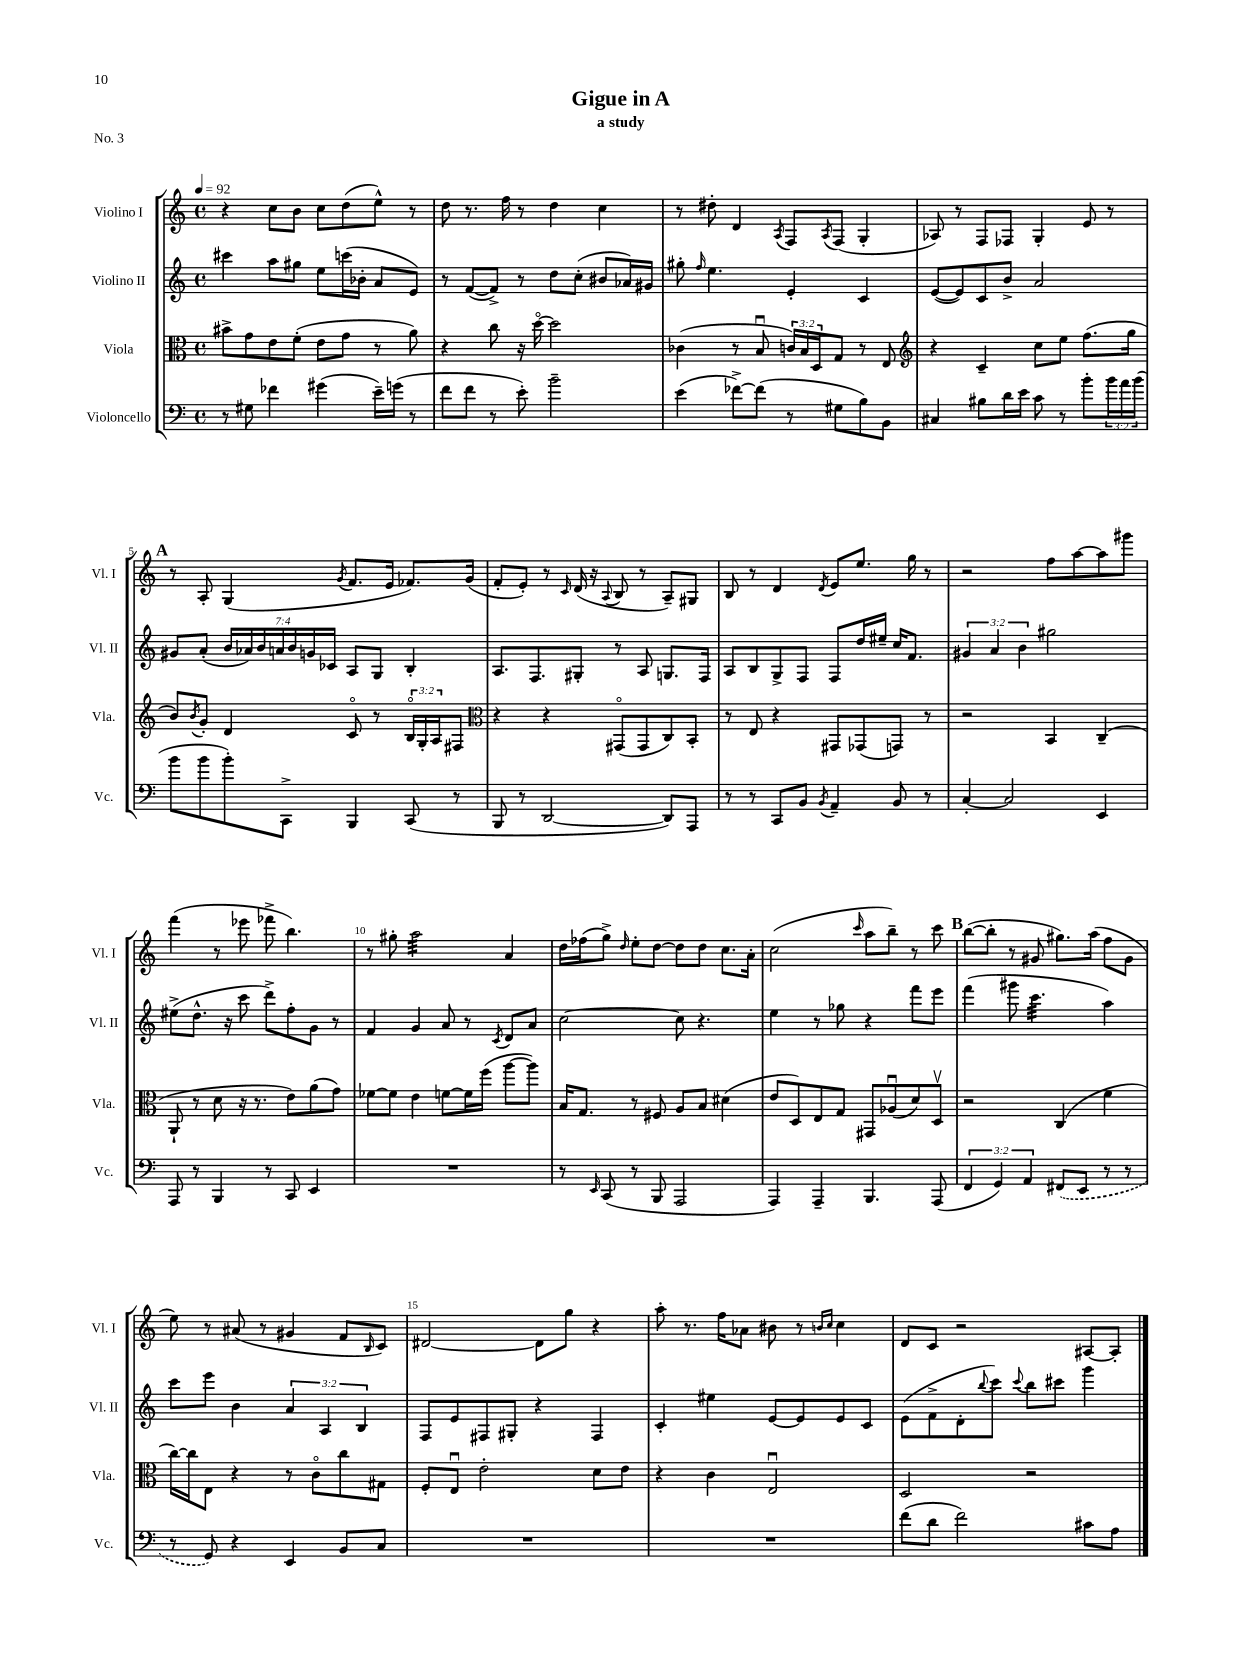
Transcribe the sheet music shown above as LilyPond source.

\header { title = "Gigue in A" subtitle = "a study" piece = "No. 3" }
<<
\new StaffGroup <<
\new Staff = "s0" \with { instrumentName = "Violino I" shortInstrumentName = "Vl. I" } {
    \clef treble \key c \major \defaultTimeSignature \time 4/4 \tempo 4 = 92
    r4 c''8 b'8 c''8 d''8( e''8-^) r8 |
    d''8 r8. f''16 r8 d''4 c''4 |
    r8 dis''8-. d'4 \acciaccatura { a8 } f8 \acciaccatura { a8 } f8( g4-. |
    aes8) r8 f8 fes8 g4-. e'8 r8 |
    \mark \markup { \bold "A" } r8 a8-. g4( \acciaccatura { g'8 } f'8. e'16 fes'8.) g'16( |
    f'8-. e'8-.) r8 \grace { c'16 } d'16( r16 \appoggiatura { a8 } b8 r8 a8--) gis8 |
    b8 r8 d'4 \acciaccatura { d'8 } e'8 e''8. g''16 r8 |
    r2 f''8 a''8~ a''8 gis'''8 |
    f'''4( r8 ees'''8 fes'''8-> b''4.) |
    r8 gis''8-. a''2:32 a'4 |
    d''16 fes''16( g''8->) \grace { d''16 } e''8-. d''8~ d''8 d''8 c''8. a'16-. |
    c''2( \grace { c'''16 } a''8 b''8--) r8 c'''8 |
    \mark \markup { \bold "B" } b''8~( b''8-. r8 gis'8 gis''8.) a''16( f''8 gis'8 |
    e''8) r8 ais'8( r8 gis'4 f'8 \grace { b16 } c'8) |
    dis'2~ dis'8 g''8 r4 |
    a''8-. r8. f''16 aes'8 bis'8 r8 \grace { b'16 c''16 } c''4 |
    d'8 c'8 r2 ais8~ ais8-. \bar "|." |
}
\new Staff = "s1" \with { instrumentName = "Violino II" shortInstrumentName = "Vl. II" } {
    \clef treble \key c \major \defaultTimeSignature \time 4/4 \override Staff.TupletNumber.text = #tuplet-number::calc-fraction-text
    cis'''4 a''8 gis''8 e''8 c'''16( bes'16-. a'8 e'8) |
    r8 f'8~( f'8->) r8 d''8 c''8-.( bis'8 aes'16) gis'16 |
    gis''8-. \grace { f''16 } e''4. e'4-. c'4 |
    e'8~( e'8) c'8 b'8-> a'2 |
    \mark \markup { \bold "A" } gis'8 a'8-.( \tuplet 7/4 { b'16 aes'16) b'16 a'16 b'16 g'16 ces'16 } a8 g8 b4-. |
    a8. f8. gis8-. r8 a8 g8. f16 |
    a8 b8 g8-> f8 f8 d''16 eis''16-- c''16 f'8. |
    \tuplet 3/2 { gis'4 a'4 b'4 } gis''2 |
    eis''8->( d''8.-^ r16 c'''8 d'''8->) f''8-. g'8 r8 |
    f'4 g'4 a'8 r8 \acciaccatura { c'8 } d'8 a'8 |
    c''2~ c''8 r4. |
    e''4 r8 ges''8 r4 f'''8 e'''8 |
    \mark \markup { \bold "B" } f'''4( gis'''8 c'''4.:32 a''4) |
    c'''8 e'''8 b'4 \tuplet 3/2 { a'4 a4 b4 } |
    f8 e'8 fis8 gis8-. r4 fis4 |
    c'4-. eis''4 e'8~ e'8 e'8 c'8 |
    e'8( f'8-> d'8-. \appoggiatura { b''8 } c'''8) \appoggiatura { c'''8 } b''8 cis'''8 g'''4 \bar "|." |
}
\new Staff = "s2" \with { instrumentName = "Viola" shortInstrumentName = "Vla." } {
    \clef alto \key c \major \defaultTimeSignature \time 4/4 \override Staff.TupletNumber.text = #tuplet-number::calc-fraction-text
    bis'8-> g'8 e'8 f'8-.( e'8 g'8 r8 a'8) |
    r4 c''8 r16 d''16~\flageolet d''2 |
    ces'4( r8 b8\downbow \tuplet 3/2 { c'16) b16 d16 } g8 r8 e8 |
    \clef treble r4 c'4-- c''8 e''8 f''8.( g''16 |
    \mark \markup { \bold "A" } b'8) \acciaccatura { b'8 } g'8-. d'4 c'8\flageolet r8 \tuplet 3/2 { b16\flageolet g16-. a16 } fis8 |
    \clef alto r4 r4 gis,8\flageolet( gis,8 c8) b,8-. |
    r8 e8 r4 gis,8 ges,8( g,8) r8 |
    r2 b,4 c4--( |
    a,8-! r8 d'8 r16 r8. e'8) a'8( g'8) |
    fes'8~ fes'8 e'4 f'8~ f'16 f''16( a''8~ a''8) |
    b16 g8. r8 fis8 a8 b8 dis'4( |
    e'8 d8) e8 g8 gis,8 aes8\downbow( d'8) d8\upbow |
    \mark \markup { \bold "B" } r2 c4( f'4 |
    c''16~) c''16 e8 r4 r8 c'8\flageolet c''8 gis8 |
    f8-. e8\downbow e'2-. d'8 e'8 |
    r4 c'4 e2\downbow |
    d2 r2 \bar "|." |
}
\new Staff = "s3" \with { instrumentName = "Violoncello" shortInstrumentName = "Vc." } {
    \clef bass \key c \major \defaultTimeSignature \time 4/4 \override Staff.TupletNumber.text = #tuplet-number::calc-fraction-text
    r8 gis8 fes'4 gis'4( e'16--) g'16( r8 |
    f'8 f'8 r8 e'8-.) b'2-- |
    e'4( fes'8~->) fes'8( r8 gis8 b8) b,8 |
    cis4 bis8 d'16 e'16 c'8 r8 b'8-. \tuplet 3/2 { b'16 a'16 b'16( } |
    \mark \markup { \bold "A" } b'8 b'8 b'8-.) c,8-> b,,4 c,8( r8 |
    b,,8 r8 d,2~ d,8) a,,8 |
    r8 r8 c,8 b,8 \acciaccatura { b,8 } a,4-- b,8 r8 |
    c4~-. c2 e,4 |
    a,,8 r8 b,,4 r8 c,8 e,4 |
    R1 |
    r8 \grace { e,16 } c,8( r8 b,,8 a,,2 |
    a,,4) a,,4-- b,,4. a,,8( |
    \mark \markup { \bold "B" } \tuplet 3/2 { f,4 g,4) a,4 } \once \slurDashed fis,8( e,8 r8 r8 |
    r8 g,8) r4 e,4 b,8 c8 |
    R1 |
    R1 |
    f'8( d'8 f'2) cis'8 a8 \bar "|." |
}
>>
>>
\layout { \context { \Score \override BarNumber.break-visibility = ##(#f #t #t) barNumberVisibility = #(every-nth-bar-number-visible 5) } }
